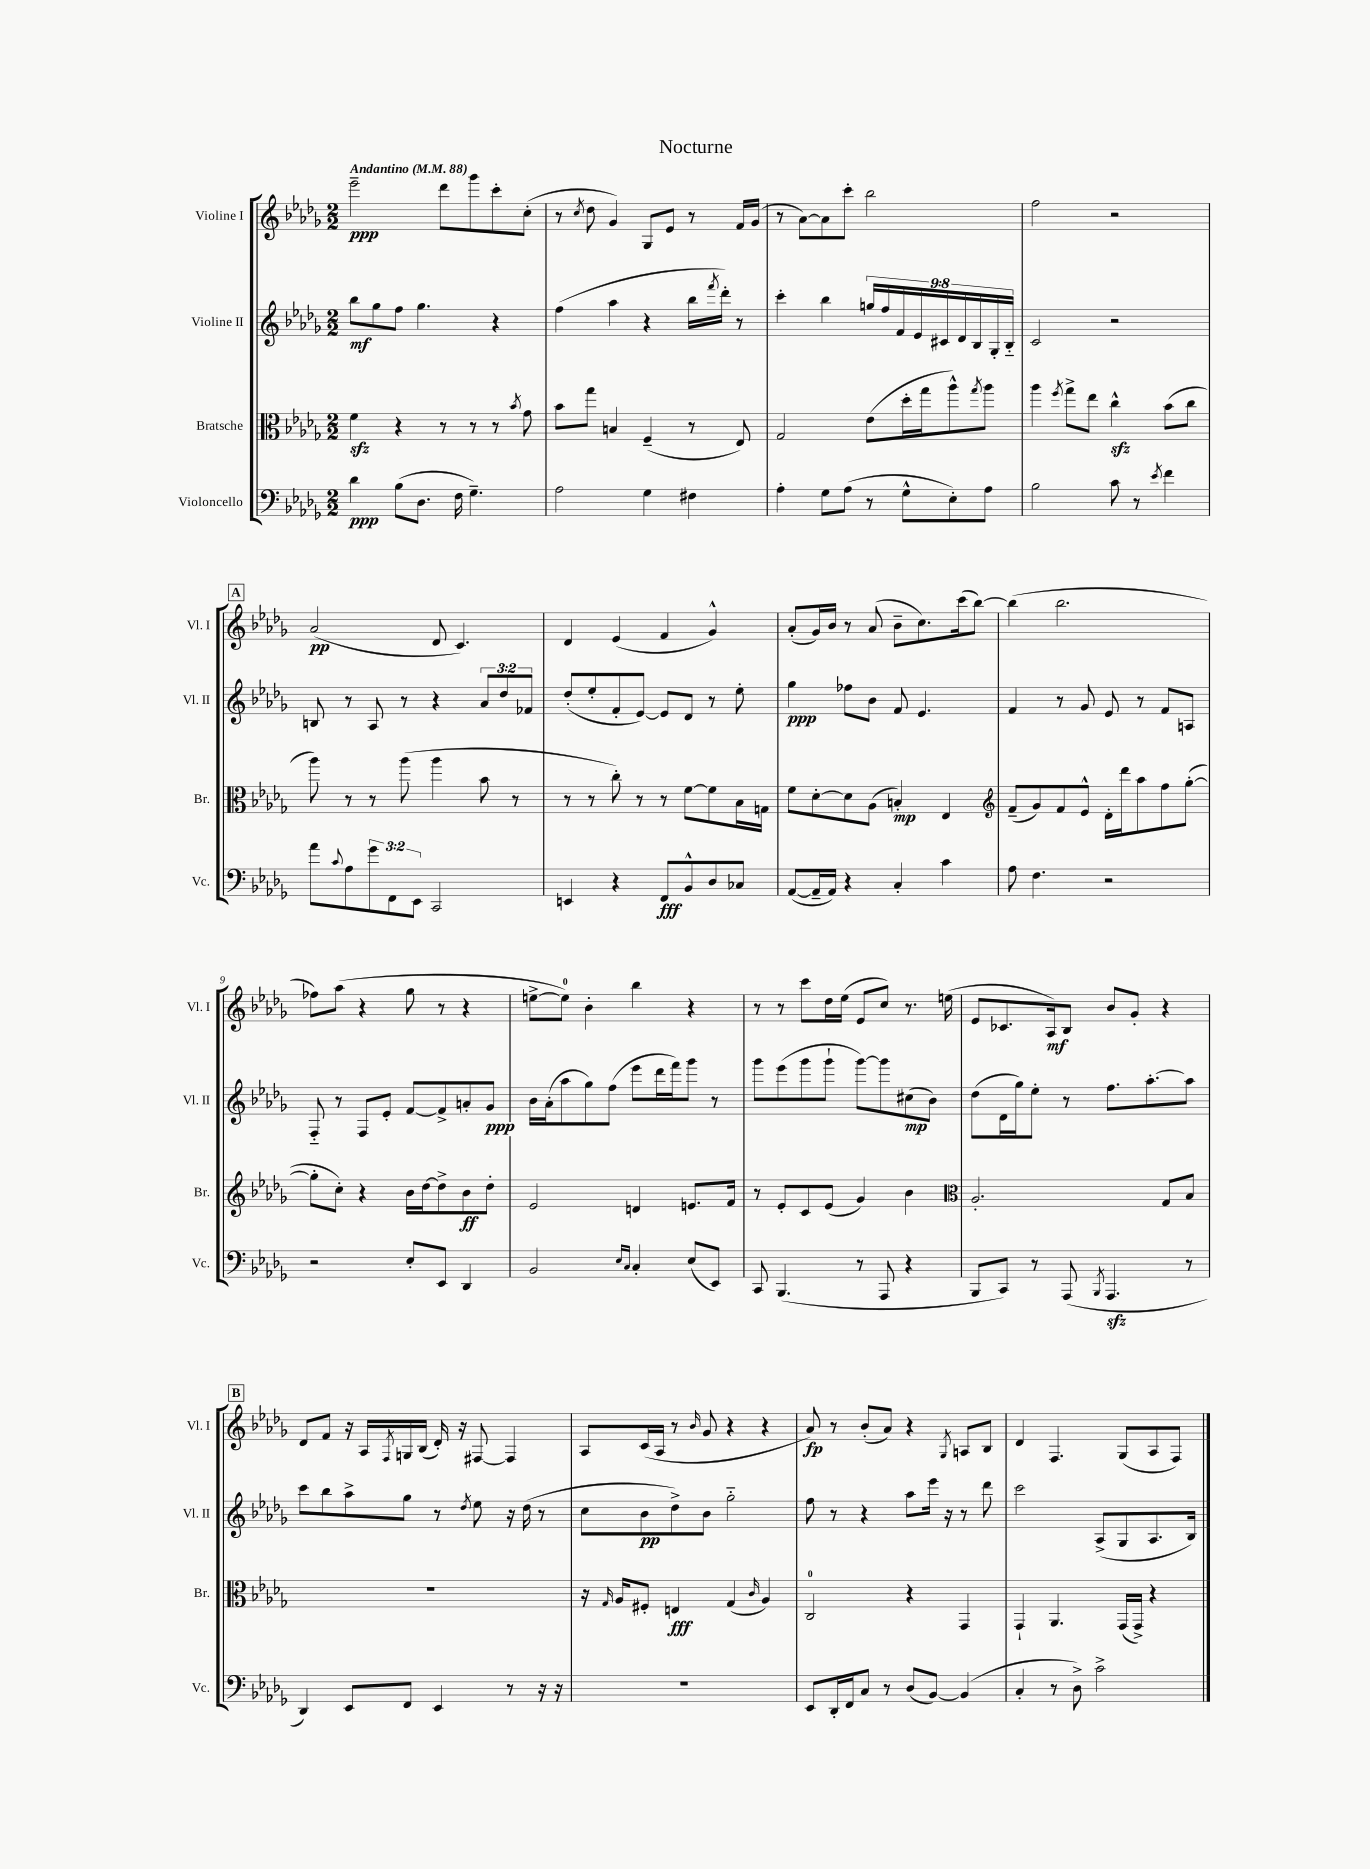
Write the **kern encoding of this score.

**kern	**dynam	**kern	**dynam	**kern	**dynam	**kern	**dynam
*part4	*part4	*part3	*part3	*part2	*part2	*part1	*part1
*staff4	*staff4	*staff3	*staff3	*staff2	*staff2	*staff1	*staff1
*I"Violoncello	*	*I"Bratsche	*	*I"Violine II	*	*I"Violine I	*
*I'Vc.	*	*I'Br.	*	*I'Vl. II	*	*I'Vl. I	*
*clefF4	*	*clefC3	*	*clefG2	*	*clefG2	*
*k[b-e-a-d-g-]	*	*k[b-e-a-d-g-]	*	*k[b-e-a-d-g-]	*	*k[b-e-a-d-g-]	*
*M2/2	*	*M2/2	*	*M2/2	*	*M2/2	*
*MM88	*	*MM88	*	*MM88	*	*MM88	*
=1	=1	=1	=1	=1	=1	=1	=1
!	!	!	!	!	!	!LO:TX:a:B:t=Andantino	!
4d-\	ppp	4fzz\	.	8bb-\L	mf	2eee-~\	ppp
.	.	.	.	8gg-\	.	.	.
(8B-\L	.	4r	.	8ff\J	.	.	.
8.D-\J	.	.	.	4.gg-\	.	.	.
.	.	8r	.	.	.	8ddd-\L	.
16F\	.	.	.	.	.	.	.
4.G-~\)	.	8r	.	.	.	8ggg-\	.
.	.	8r	.	4r	.	8ccc'\	.
.	.	8qb-/	.	.	.	.	.
.	.	8g-\	.	.	.	(8cc'\J	.
=2	=2	=2	=2	=2	=2	=2	=2
2A-\	.	8b-\L	.	(4ff\	.	8r	.
.	.	.	.	.	.	8qcc/	.
.	.	8gg-\J	.	.	.	8dd-\	.
.	.	4Bn/	.	4aa-\	.	4g-/)	.
4G-\	.	(4F~/	.	4r	.	8G-/L	.
.	.	.	.	.	.	8e-/J	.
4F#X\	.	8r	.	16bb-\LL	.	8r	.
.	.	.	.	8qfff/	.	.	.
.	.	.	.	16ddd-'\JJ)	.	.	.
.	.	8E-/)	.	8r	.	16f/LL	.
.	.	.	.	.	.	(16g-/JJ	.
=3	=3	=3	=3	=3	=3	=3	=3
4A-'\	.	2G-/	.	4ccc'\	.	8r	.
.	.	.	.	.	.	[8a-\L)	.
8G-\L	.	.	.	4bb-\	.	8a-\]	.
(8A-\J	.	.	.	.	.	8ccc'\J	.
8r	.	(8e-\L	.	18ggn/LL	.	2bb-\	.
.	.	.	.	18ff/	.	.	.
.	.	.	.	18f/	.	.	.
8G-^^\L	.	16dd-'\L	.	.	.	.	.
.	.	.	.	18e-/	.	.	.
.	.	16gg-\J	.	.	.	.	.
.	.	.	.	18c#X/	.	.	.
8E-'\)	.	8aa-^^\)	.	.	.	.	.
.	.	.	.	18d-/	.	.	.
.	.	.	.	18B-/	.	.	.
.	.	8qgg-/	.	.	.	.	.
8A-\J	.	8aa-\J	.	.	.	.	.
.	.	.	.	18G-'/	.	.	.
.	.	.	.	18B-/JJ	.	.	.
=4	=4	=4	=4	=4	=4	=4	=4
2B-\	.	4aa-\	.	2c/	.	2ff\	.
.	.	8qff/	.	.	.	.	.
.	.	8gg-^\L	.	.	.	.	.
.	.	8ee-\J	.	.	.	.	.
8c\	.	4cczz^^\	.	2r	.	2r	.
8r	.	.	.	.	.	.	.
8qe-/	.	.	.	.	.	.	.
4f\	.	(8b-\L	.	.	.	.	.
.	.	8cc\J	.	.	.	.	.
!!LO:LB:g=z
!!LO:REH:place=s1:t=A
=5	=5	=5	=5	=5	=5	=5	=5
8a-\L	.	8aa-\)	.	8Bn/	.	(2a-/	pp
8qqc/	.	.	.	.	.	.	.
8A-\	.	8r	.	8r	.	.	.
12g-\	.	8r	.	8A-/	.	.	.
12FF\	.	.	.	.	.	.	.
.	.	(8aa-\	.	8r	.	.	.
12EE-\J	.	.	.	.	.	.	.
2CC/	.	4aa-\	.	4r	.	8d-/	.
.	.	.	.	.	.	4.c/)	.
.	.	8b-\	.	12a-/L	.	.	.
.	.	.	.	12dd-/	.	.	.
.	.	8r	.	.	.	.	.
.	.	.	.	12f-X/J	.	.	.
=6	=6	=6	=6	=6	=6	=6	=6
4EEn/	.	8r	.	(8dd-'/L	.	4d-/	.
.	.	8r	.	8ee-'/	.	.	.
4r	.	8cc'\)	.	8f'/	.	(4e-/	.
.	.	8r	.	[8e-/J)	.	.	.
8FF/L	fff	8r	.	8e-/L]	.	4f/	.
8BB-^^/	.	[8f\L	.	8d-/J	.	.	.
8D-/	.	8f\]	.	8r	.	4g-^^/)	.
8C-X/J	.	16B-\L	.	8ee-'\	.	.	.
.	.	16Gn\JJ	.	.	.	.	.
=7	=7	=7	=7	=7	=7	=7	=7
([8AA-/L	.	8f\L	.	4gg-\	ppp	(8a-'/L	.
16AA-~/L]	.	[8d-'\	.	.	.	16g-/L)	.
16AA-/JJ)	.	.	.	.	.	16b-/JJ	.
4r	.	8d-\]	.	8ff-X\L	.	8r	.
.	.	(8A-\J	.	8b-\J	.	(8a-/	.
4C'/	.	4Bn'/)	mp	8f/	.	8b-~\L	.
.	.	.	.	4.e-/	.	8.cc\)	.
4c\	.	4E-/	.	.	.	.	.
.	.	.	.	.	.	(16ccc\k	.
.	.	.	.	.	.	[8bb-\J)	.
=8	=8	=8	=8	=8	=8	=8	=8
*	*	*clefG2	*	*	*	*	*
8A-\	.	(8f~/L	.	4f/	.	(4bb-\]	.
4.F\	.	8g-/)	.	.	.	.	.
.	.	8f/	.	8r	.	2.bb-\	.
.	.	8e-^^/J	.	8g-/	.	.	.
2r	.	16d-'\LL	.	8e-/	.	.	.
.	.	16ddd-\J	.	.	.	.	.
.	.	8aa-\	.	8r	.	.	.
.	.	8ff\	.	8f/L	.	.	.
.	.	([8gg-'\J	.	8An/J	.	.	.
!!LO:LB:g=z
=9	=9	=9	=9	=9	=9	=9	=9
2r	.	8gg-'\L]	.	8F/	.	8ff-X\L)	.
.	.	8cc'\J)	.	8r	.	(8aa-\J	.
.	.	4r	.	8F/L	.	4r	.
.	.	.	.	8e-'/J	.	.	.
8E-'/L	.	16b-\LL	.	[8f/L	.	8gg-\	.
.	.	[16dd-\J	.	.	.	.	.
8EE-/J	.	8dd-^\]	.	8f^/]	.	8r	.
4DD-/	.	8b-\	ff	8an'/	.	4r	.
.	.	8dd-'\J	.	8g-/J	ppp	.	.
=10	=10	=10	=10	=10	=10	=10	=10
2BB-/	.	2e-/	.	16b-\LL	.	[8een^\L	.
.	.	.	.	(16a-'\J	.	.	.
.	.	.	.	8aa-\	.	8ee\J])	.
.	.	.	.	8gg-\)	.	4b-'\	.
.	.	.	.	(8ff\J	.	.	.
16qqE-/LL	.	.	.	.	.	.	.
16qqC/JJ	.	.	.	.	.	.	.
4C'/	.	4dn/	.	8eee-\L	.	4bb-\	.
.	.	.	.	16ddd-\L	.	.	.
.	.	.	.	16fff\J)	.	.	.
(8E-/L	.	8.en/L	.	8ggg-\J	.	4r	.
8EE-/J)	.	.	.	8r	.	.	.
.	.	16f/Jk	.	.	.	.	.
=11	=11	=11	=11	=11	=11	=11	=11
8CC/	.	8r	.	8ggg-\L	.	8r	.
(4.BBB-/	.	8e-'/L	.	(8eee-\	.	8r	.
.	.	8c/	.	8ggg-\	.	8ccc\L	.
.	.	(8e-/J	.	8ggg-`\J	.	16dd-\L	.
.	.	.	.	.	.	(16ee-\JJ	.
8r	.	4g-/)	.	[8ggg-\L)	.	8e-/L	.
8AAA-/	.	.	.	8ggg-\]	.	8cc/J)	.
4r	.	4b-\	.	(8cc#X\	mp	8.r	.
.	.	.	.	8b-\J)	.	.	.
.	.	.	.	.	.	(16een\	.
=12	=12	=12	=12	=12	=12	=12	=12
*	*	*clefC3	*	*	*	*	*
8BBB-/L	.	2.A-'/	.	(8dd-\L	.	8e-/L	.
8CC/J)	.	.	.	16d-\L	.	8.c-X/	.
.	.	.	.	16gg-\J)	.	.	.
8r	.	.	.	8ee-'\J	.	.	.
.	.	.	.	.	.	16A-/k)	mf
(8AAA-/	.	.	.	8r	.	8B-/J	.
8qBBB-/	.	.	.	.	.	.	.
4.AAA-zz/	.	.	.	8.ff\L	.	8b-/L	.
.	.	.	.	.	.	8g-'/J	.
.	.	.	.	[8.aa-'\	.	.	.
.	.	8G-/L	.	.	.	4r	.
8r	.	8B-/J	.	8aa-\J]	.	.	.
!!LO:LB:g=z
!!LO:REH:place=s1:t=B
=13	=13	=13	=13	=13	=13	=13	=13
4DD-/)	.	1r	.	8ccc\L	.	8d-/L	.
.	.	.	.	8bb-\	.	8f/J	.
8EE-/L	.	.	.	8aa-^\	.	16r	.
.	.	.	.	.	.	16A-/LL	.
.	.	.	.	.	.	8qF/	.
8FF/J	.	.	.	8gg-\J	.	16Gn/	.
.	.	.	.	.	.	(16B-/JJ	.
4EE-/	.	.	.	8r	.	16d-'/)	.
.	.	.	.	.	.	16r	.
.	.	.	.	8qdd-/	.	.	.
.	.	.	.	8ee-\	.	[8F#X/	.
8r	.	.	.	16r	.	4F#/]	.
.	.	.	.	(16dd-\	.	.	.
16r	.	.	.	8r	.	.	.
16r	.	.	.	.	.	.	.
=14	=14	=14	=14	=14	=14	=14	=14
1r	.	16r	.	8cc\L	.	8A-/L	.
.	.	16qqG-/	.	.	.	.	.
.	.	16A-/KL	.	.	.	.	.
.	.	8F#X'/J	.	8b-\	pp	(16c/L	.
.	.	.	.	.	.	16A-/JJ	.
.	.	4En/	fff	8dd-^\)	.	8r	.
.	.	.	.	.	.	16qqb-/	.
.	.	.	.	8b-\J	.	8g-/	.
.	.	(4G-/	.	2gg-\	.	4r	.
.	.	16qqc/	.	.	.	.	.
.	.	4A-/)	.	.	.	4r	.
=15	=15	=15	=15	=15	=15	=15	=15
8EE-/L	.	2C/	.	8ff\	.	8a-/)	fp
16DD-'/L	.	.	.	8r	.	8r	.
16FF/J	.	.	.	.	.	.	.
8C/J	.	.	.	4r	.	(8b-'/L	.
8r	.	.	.	.	.	8a-/J)	.
(8D-/L	.	4r	.	8aa-\L	.	4r	.
[8BB-/J)	.	.	.	16eee-\Jk	.	.	.
.	.	.	.	16r	.	.	.
.	.	.	.	.	.	8qG-/	.
(4BB-/]	.	4GG-/	.	8r	.	8An/L	.
.	.	.	.	8ddd-\	.	8B-/J	.
=16	=16	=16	=16	=16	=16	=16	=16
4C'/	.	4GG-`/	.	2ccc\	.	4d-/	.
8r	.	4.AA-/	.	.	.	4.F/	.
8D-^\)	.	.	.	.	.	.	.
2c^\	.	.	.	(8A-^/L	.	.	.
.	.	(16GG-/LL	.	8G-/	.	(8G-/L	.
.	.	16GG-^/JJ)	.	.	.	.	.
.	.	4r	.	8.A-/	.	8A-/	.
.	.	.	.	.	.	8F/J)	.
.	.	.	.	16B-/Jk)	.	.	.
==	==	==	==	==	==	==	==
*-	*-	*-	*-	*-	*-	*-	*-
